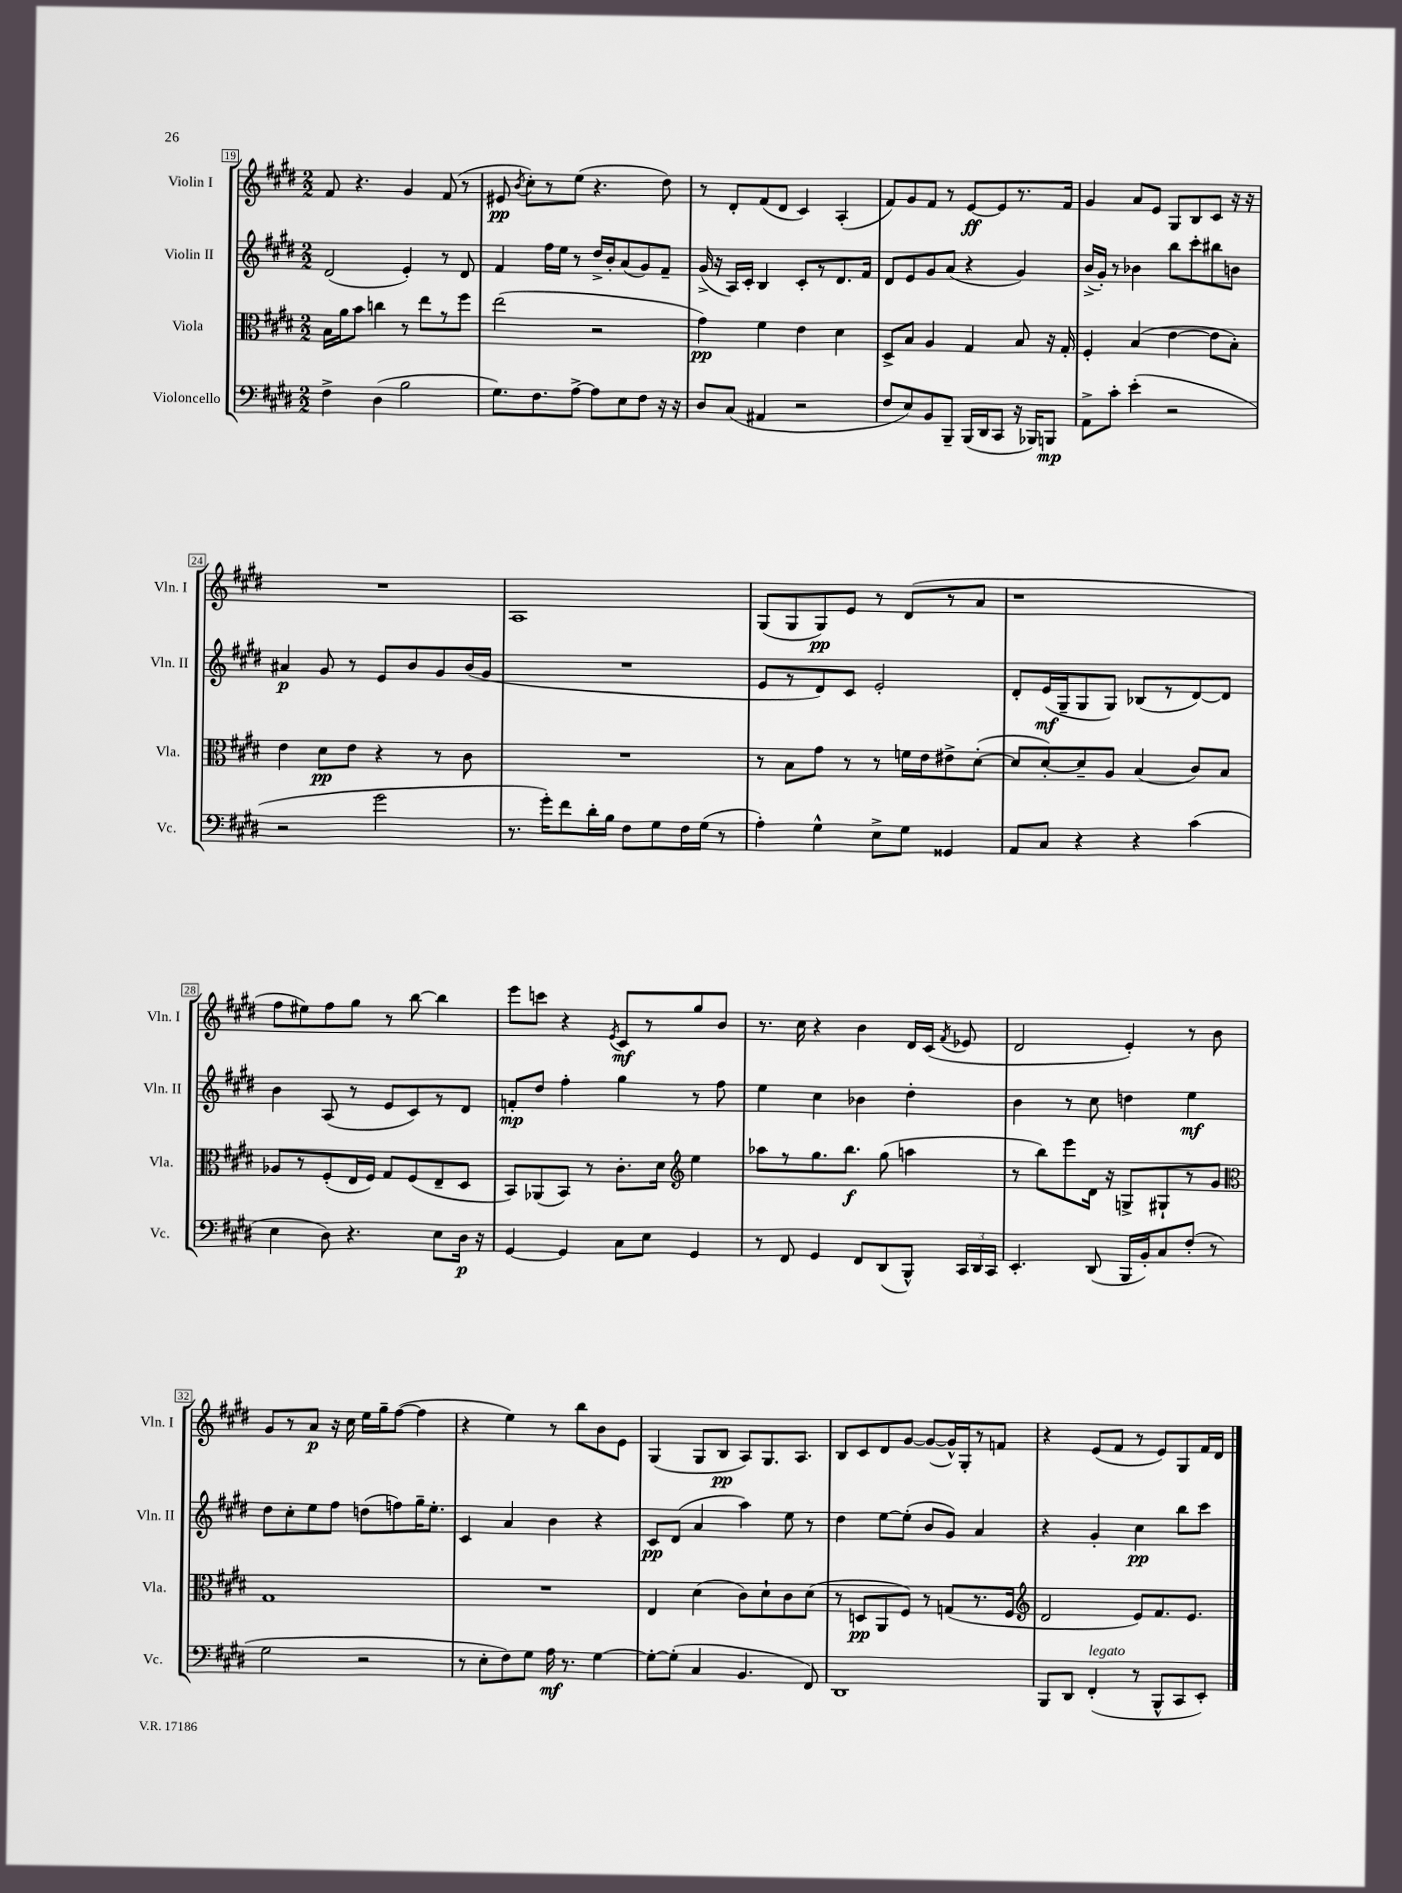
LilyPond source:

<<
\new StaffGroup <<
\new Staff = "s0" \with { instrumentName = "Violin I" shortInstrumentName = "Vln. I" } {
    \clef treble \key e \major \numericTimeSignature \time 2/2
    \autoBeamOff fis'8 r4. gis'4 fis'8( r8 |
    eis'8\pp \acciaccatura { b'8 } cis''8[-.) r8 e''8]( r4. dis''8) |
    r8 dis'8[-. fis'8( dis'8] cis'4) a4-.( |
    fis'8[) gis'8 fis'8] r8 e'8[~\ff e'8 r8. fis'16] |
    gis'4 a'8[ e'8] gis8[ b8 cis'8] r16 r16 |
    R1 |
    a1 |
    gis8[( gis8 gis8\pp) e'8] r8 dis'8[( r8 a'8] |
    r1 |
    fis''8[ eis''8) fis''8 gis''8] r8 b''8~ b''4 |
    e'''8[ c'''8] r4 \acciaccatura { e'8 } cis'8[\mf r8 gis''8 b'8] |
    r8. cis''16 r4 b'4 dis'16[ cis'16]( \acciaccatura { fis'8 } ees'8 |
    dis'2 e'4-.) r8 b'8 |
    gis'8[ r8 a'8]\p r16 cis''16 e''16[ gis''16-- fis''8]~( fis''4 |
    r4 e''4) r8 b''8[ b'8 e'8] |
    gis4( gis8[ b8]\pp a8[) gis8. a8.] |
    b8[ cis'8 dis'8 gis'8]~ gis'8[~( gis'16-^) gis16-. r8 f'8] |
    r4 e'8[( fis'8] r8 e'8[) gis8 fis'16 dis'16] \bar "|." |
}
\new Staff = "s1" \with { instrumentName = "Violin II" shortInstrumentName = "Vln. II" } {
    \clef treble \key e \major \numericTimeSignature \time 2/2
    \autoBeamOff dis'2( e'4-.) r8 dis'8 |
    fis'4 fis''16[ e''16] r8 dis''16[-> b'16-. a'8( gis'8) fis'8]-- |
    gis'16->( r16 a16[) cis'16]-. b4 cis'8[-. r8 dis'8. fis'16] |
    dis'8[ e'8 gis'8 a'8]( r4 gis'4) |
    b'16[->( gis'16]-.) r8 bes'4 b''8[ cis'''8-. bis''8 b'8] |
    ais'4\p gis'8 r8 e'8[ b'8 gis'8 b'16( gis'16] |
    R1 |
    e'8[ r8 dis'8) cis'8] e'2-. |
    dis'8[-. e'16\mf( gis16-- gis8 gis8]) bes8[( r8 dis'8~) dis'8] |
    b'4 a8( r8 e'8[ cis'8) r8 dis'8] |
    f'8[-.\mp dis''8] fis''4-. gis''4 r8 fis''8 |
    e''4 cis''4 bes'4 dis''4-. |
    b'4 r8 cis''8 d''4 e''4\mf |
    dis''8[ cis''8-. e''8 fis''8] d''8[( f''8) gis''16-- e''8.]-. |
    cis'4 a'4 b'4 r4 |
    cis'8[\pp dis'8]( a'4 a''4) e''8 r8 |
    dis''4 e''8[~ e''8]-.( b'8[ gis'8]) a'4 |
    r4 gis'4-. cis''4\pp b''8[ cis'''8] \bar "|." |
}
\new Staff = "s2" \with { instrumentName = "Viola" shortInstrumentName = "Vla." } {
    \clef alto \key e \major \numericTimeSignature \time 2/2
    \autoBeamOff b16[ a'16 b'8] c''4 r8 e''8[ r8 fis''8] |
    e''2( r2 |
    gis'4\pp) fis'4 e'4 dis'4 |
    dis8[-> b8] a4 gis4 b8 r16 gis16-. |
    fis4-. b4( e'4~ e'8[ b8]-.) |
    e'4 dis'8[\pp e'8] r4 r8 cis'8 |
    R1 |
    r8 b8[ gis'8] r8 r8 f'16[ e'16 eis'8-> dis'8]~-.( |
    dis'8[ dis'8~-.) dis'8-- a8] b4( cis'8[) b8] |
    aes8[ r8 fis8-.( e16 fis16]) gis8[ fis8( e8-- dis8] |
    b,8[) aes,8( b,8]) r8 cis'8.[-. dis'16] \clef treble e''4 |
    aes''8[ r8 gis''8. b''8.]\f gis''8( a''4 |
    r8 b''8[) e'''8 dis'16] r16 g8[-> gis8-! r8 gis'8] |
    \clef alto gis1 |
    R1 |
    e4 dis'4( cis'8[) dis'8-! cis'8 dis'8]( |
    r8 d8[\pp a,8 fis8]) r8 g8[( r8. fis16] |
    \clef treble dis'2 e'8[) fis'8. e'8.] \bar "|." |
}
\new Staff = "s3" \with { instrumentName = "Violoncello" shortInstrumentName = "Vc." } {
    \clef bass \key e \major \numericTimeSignature \time 2/2
    \autoBeamOff fis4-> dis4( b2 |
    gis8.[) fis8. a8]~-> a8[ e8 fis8] r16 r16 |
    dis8[ cis8]( ais,4 r2 |
    fis8[ e8) b,8 b,,8]-- b,,16[( dis,16 cis,8] r16 bes,,16[) b,,8]\mp |
    a,8[-> cis'8]-. e'4-.( r2 |
    r2 gis'2 |
    r8. gis'16[-.) fis'8 dis'16-. b16] fis8[ gis8 fis16 gis16]( r8 |
    a4-.) gis4-^ e8[-> gis8] gisis,4 |
    a,8[ cis8] r4 r4 cis'4( |
    e4 dis8) r4. e8[ dis16]\p r16 |
    gis,4~ gis,4 cis8[ e8] gis,4 |
    r8 fis,8 gis,4 fis,8[ dis,8( b,,8]-^) \tuplet 3/2 { cis,16[ dis,16 cis,16] } |
    e,4.-. dis,8( b,,16[ b,16-.) cis8 fis8]-.( r8 |
    gis2 r2 |
    r8 e8[-. fis8) gis8] a16\mf r8. gis4~ |
    gis8[~-. gis8]-.( cis4 b,4. fis,8) |
    dis,1 |
    b,,8[ dis,8] fis,4-.^\markup { \italic "legato" }( r8 b,,8[-^ cis,8 e,8]-.) \bar "|." |
}
>>
>>
\layout { \context { \Score currentBarNumber = #19 \override BarNumber.stencil = #(make-stencil-boxer 0.1 0.3 ly:text-interface::print) } }
